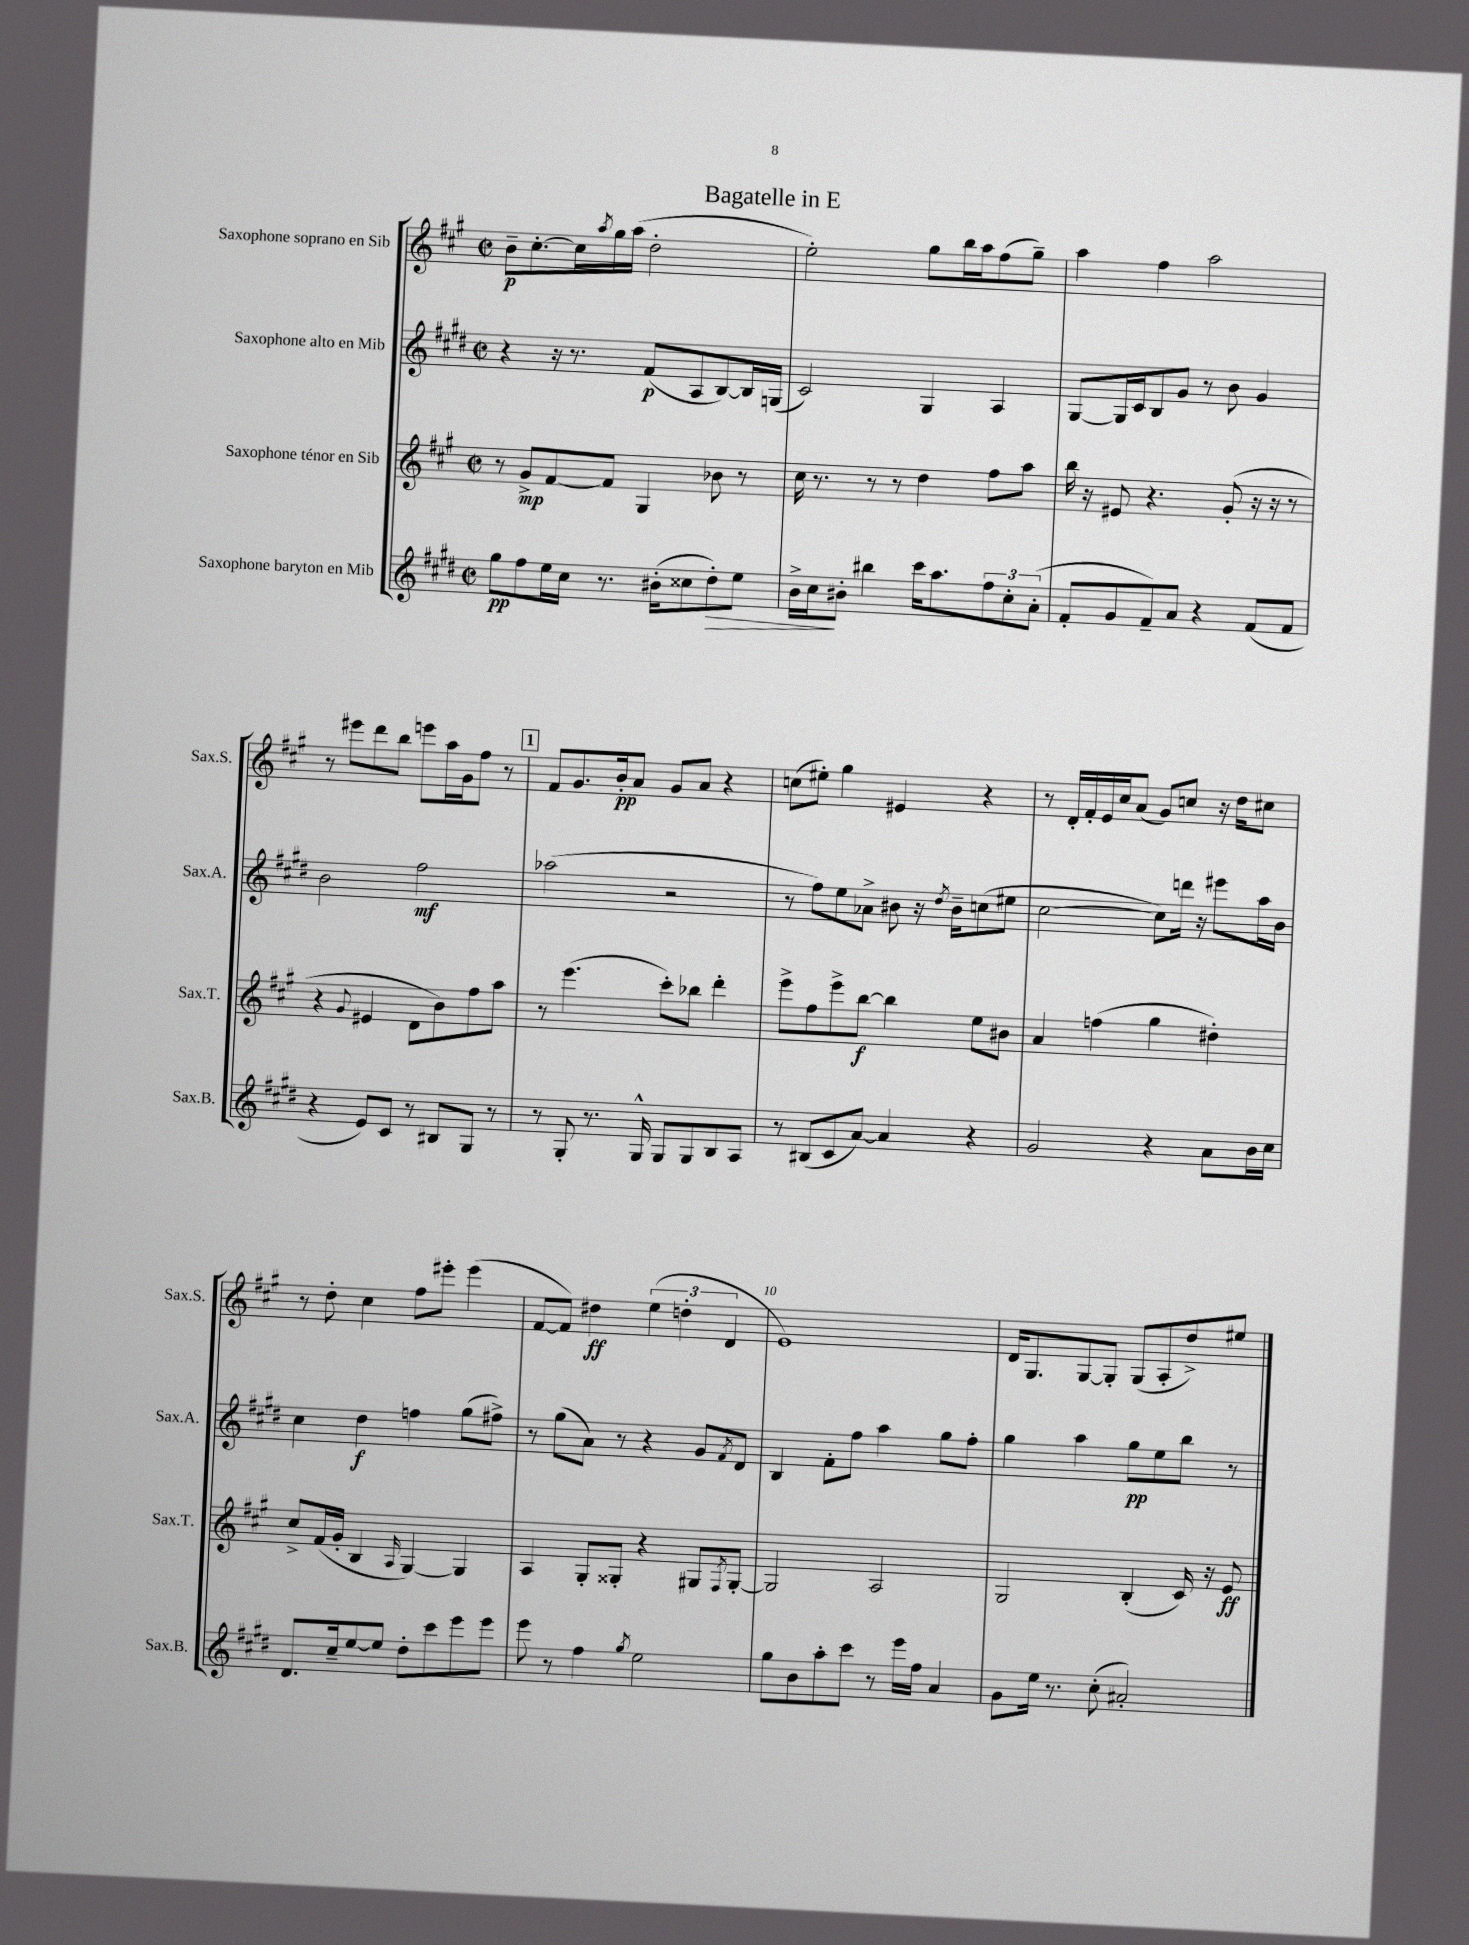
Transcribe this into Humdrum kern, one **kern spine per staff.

**kern	**dynam	**kern	**dynam	**kern	**dynam	**kern	**dynam
*part4	*part4	*part3	*part3	*part2	*part2	*part1	*part1
*staff4	*staff4	*staff3	*staff3	*staff2	*staff2	*staff1	*staff1
*I"Saxophone baryton en Mib	*	*I"Saxophone ténor en Sib	*	*I"Saxophone alto en Mib	*	*I"Saxophone soprano en Sib	*
*I'Sax.B.	*	*I'Sax.T.	*	*I'Sax.A.	*	*I'Sax.S.	*
*clefG2	*	*clefG2	*	*clefG2	*	*clefG2	*
*k[f#c#g#d#]	*	*k[f#c#g#]	*	*k[f#c#g#d#]	*	*k[f#c#g#]	*
*M2/2	*	*M2/2	*	*M2/2	*	*M2/2	*
*met(c|)	*	*met(c|)	*	*met(c|)	*	*met(c|)	*
=1	=1	=1	=1	=1	=1	=1	=1
8gg#\L	pp	8r	.	4r	.	8b~\L	p
8ff#\	.	8g#^/L	mp	.	.	[8.cc#'\	.
16ee\L	.	[8f#/	.	16r	.	.	.
16cc#\JJ	.	.	.	8.r	.	16cc#\L]	.
.	.	.	.	.	.	8qaa/	.
8.r	.	8f#/J]	.	.	.	16gg#\	.
.	.	.	.	.	.	(16aa\JJ	.
.	.	4G#/	.	(8f#/L	p	2dd'\	.
(16b#X'\KL	.	.	.	.	.	.	.
8cc##X\	.	.	.	8A/	.	.	.
!	!LO:HP:b	!	!	!	!	!	!
8dd#'\)	>	8b-X\	.	[8B/)	.	.	.
8ee\J	.	8r	.	16B/L]	.	.	.
.	.	.	.	(16Gn/JJ	.	.	.
=2	=2	=2	=2	=2	=2	=2	=2
16b^\LL	.	16cc#\	.	2c#/)	.	2ee'\)	.
16cc#\J	.	8.r	.	.	.	.	.
8b#X'\J	]	.	.	.	.	.	.
4bb#X\	.	8r	.	.	.	.	.
.	.	8r	.	.	.	.	.
16ccc#\KL	.	4dd\	.	4G#/	.	8gg#\L	.
8.aa\	.	.	.	.	.	.	.
.	.	.	.	.	.	16bb\L	.
.	.	.	.	.	.	16aa\J	.
12ff#\	.	8ff#\L	.	4A/	.	(8ff#\	.
12cc#'\	.	.	.	.	.	.	.
.	.	8aa\J	.	.	.	8gg#~\J)	.
(12a'\J	.	.	.	.	.	.	.
=3	=3	=3	=3	=3	=3	=3	=3
8f#'/L	.	16bb\	.	[8G#/L	.	4aa\	.
.	.	16r	.	.	.	.	.
8g#/	.	8e#X/	.	16G#/L]	.	.	.
.	.	.	.	16c#/J	.	.	.
8f#~/)	.	4.r	.	8B/	.	4ff#\	.
8a/J	.	.	.	8g#/J	.	.	.
4r	.	.	.	8r	.	2aa\	.
.	.	(8g#'/	.	8b\	.	.	.
(8f#/L	.	16r	.	4g#/	.	.	.
.	.	16r	.	.	.	.	.
8f#/J	.	8r	.	.	.	.	.
!!LO:LB:g=z
=4	=4	=4	=4	=4	=4	=4	=4
4r	.	4r	.	2b\	.	8r	.
.	.	.	.	.	.	8eee#X\L	.
.	.	8qqg#/	.	.	.	.	.
8e/L)	.	4e#X/	.	.	.	8ddd\	.
8c#/J	.	.	.	.	.	8bb\J	.
8r	.	8d\L	.	2ff#\	mf	8eeen\L	.
8B#X/L	.	8b\)	.	.	.	16aa\L	.
.	.	.	.	.	.	16g#\J	.
8G#/J	.	8ff#\	.	.	.	8ff#\J	.
8r	.	8aa\J	.	.	.	8r	.
!!LO:REH:place=s1:t=1
=5	=5	=5	=5	=5	=5	=5	=5
8r	.	8r	.	(2aa-X\	.	8f#/L	.
8G#'/	.	(4.eee\	.	.	.	8.g#/	.
8.r	.	.	.	.	.	.	.
.	.	.	.	.	.	16b'/k	pp
.	.	.	.	.	.	8a/J	.
16G#^^/	.	.	.	.	.	.	.
8G#/L	.	8ccc#'\L)	.	2r	.	8g#/L	.
8G#/	.	8bb-X\J	.	.	.	8a/J	.
8B/	.	4ddd'\	.	.	.	4r	.
8A/J	.	.	.	.	.	.	.
=6	=6	=6	=6	=6	=6	=6	=6
8r	.	8eee^\L	.	8r	.	(8ccn\L	.
(8B#X/L	.	8ff#\	.	8ff#\L)	.	8ee#X'\J)	.
8c#/	.	8eee^\	.	8ee\	.	4gg#\	.
[8a/J)	.	[8bb\J	f	8a-X^\J	.	.	.
4a/]	.	4bb\]	.	8b#X\	.	4e#X/	.
.	.	.	.	16r	.	.	.
.	.	.	.	8qdd#/	.	.	.
.	.	.	.	16b#~\KL	.	.	.
4r	.	8ee\L	.	(8ccn\	.	4r	.
.	.	8b#X\J	.	8ee#X\J	.	.	.
=7	=7	=7	=7	=7	=7	=7	=7
2g#/	.	4a/	.	[2cc#\	.	8r	.
.	.	.	.	.	.	16d'/LL	.
.	.	.	.	.	.	16f#'/	.
.	.	(4ffn\	.	.	.	16e/	.
.	.	.	.	.	.	16cc#/J	.
.	.	.	.	.	.	(8a/J	.
4r	.	4gg#\	.	8cc#\L])	.	8g#/L)	.
.	.	.	.	16dddn\Jk	.	8ccn/J	.
.	.	.	.	16r	.	.	.
8a\L	.	4dd#X'\)	.	8eee#X\L	.	16r	.
.	.	.	.	.	.	16dd\KL	.
16b\L	.	.	.	16aa\L	.	8cc#X\J	.
16cc#\JJ	.	.	.	16b\JJ	.	.	.
!!LO:LB:g=z
=8	=8	=8	=8	=8	=8	=8	=8
8.d#/L	.	8cc#^/L	.	4cc#\	.	8r	.
.	.	(16f#/L	.	.	.	8dd'\	.
16cc#~/k	.	16g#'/JJ	.	.	.	.	.
[8ee/	.	4B/	.	4dd#\	f	4cc#\	.
8ee/J]	.	.	.	.	.	.	.
.	.	16qqA/	.	.	.	.	.
8dd#'\L	.	[4G#/)	.	4ffn\	.	8ff#\L	.
8ccc#\	.	.	.	.	.	8eee#X'\J	.
8eee\	.	4G#/]	.	(8gg#\L	.	(4eee#\	.
8eee\J	.	.	.	8ff#X^\J)	.	.	.
=9	=9	=9	=9	=9	=9	=9	=9
8eee\	.	4A/	.	8r	.	[8f#/L	.
8r	.	.	.	(8gg#\L	.	8f#/J])	.
4ff#\	.	8G#'/L	.	8a\J)	.	4dd#X\	ff
.	.	8G##X'/J	.	8r	.	.	.
8qgg#/	.	.	.	.	.	.	.
2ee\	.	4r	.	4r	.	(6ee\	.
.	.	.	.	.	.	6ddn'\	.
.	.	8G#X/L	.	8g#/L	.	.	.
.	.	.	.	.	.	6d/	.
.	.	8qF#/	.	8qf#/	.	.	.
.	.	[8G#'/J	.	8d#/J	.	.	.
=10	=10	=10	=10	=10	=10	=10	=10
8gg#\L	.	2G#/]	.	4B/	.	1e)	.
8b\	.	.	.	.	.	.	.
8aa'\	.	.	.	8f#'\L	.	.	.
8ccc#\J	.	.	.	8ff#\J	.	.	.
8r	.	2A/	.	4aa\	.	.	.
16eee\LL	.	.	.	.	.	.	.
16ff#\JJ	.	.	.	.	.	.	.
4a/	.	.	.	8gg#\L	.	.	.
.	.	.	.	8ff#'\J	.	.	.
=11	=11	=11	=11	=11	=11	=11	=11
8g#\L	.	2G#/	.	4gg#\	.	16d/KL	.
.	.	.	.	.	.	8.G#/	.
16ee\Jk	.	.	.	.	.	.	.
8.r	.	.	.	.	.	.	.
.	.	.	.	4aa\	.	[8G#/	.
(8cc#'\	.	.	.	.	.	8G#'/J]	.
2a#X'/)	.	(4B'/	.	8gg#\L	pp	(8G#/L	.
.	.	.	.	8ee\	.	8A'/	.
.	.	16c#/)	.	8bb\J	.	8dd^/)	.
.	.	16r	.	.	.	.	.
.	.	8e/	ff	8r	.	8ee#X/J	.
==	==	==	==	==	==	==	==
*-	*-	*-	*-	*-	*-	*-	*-
